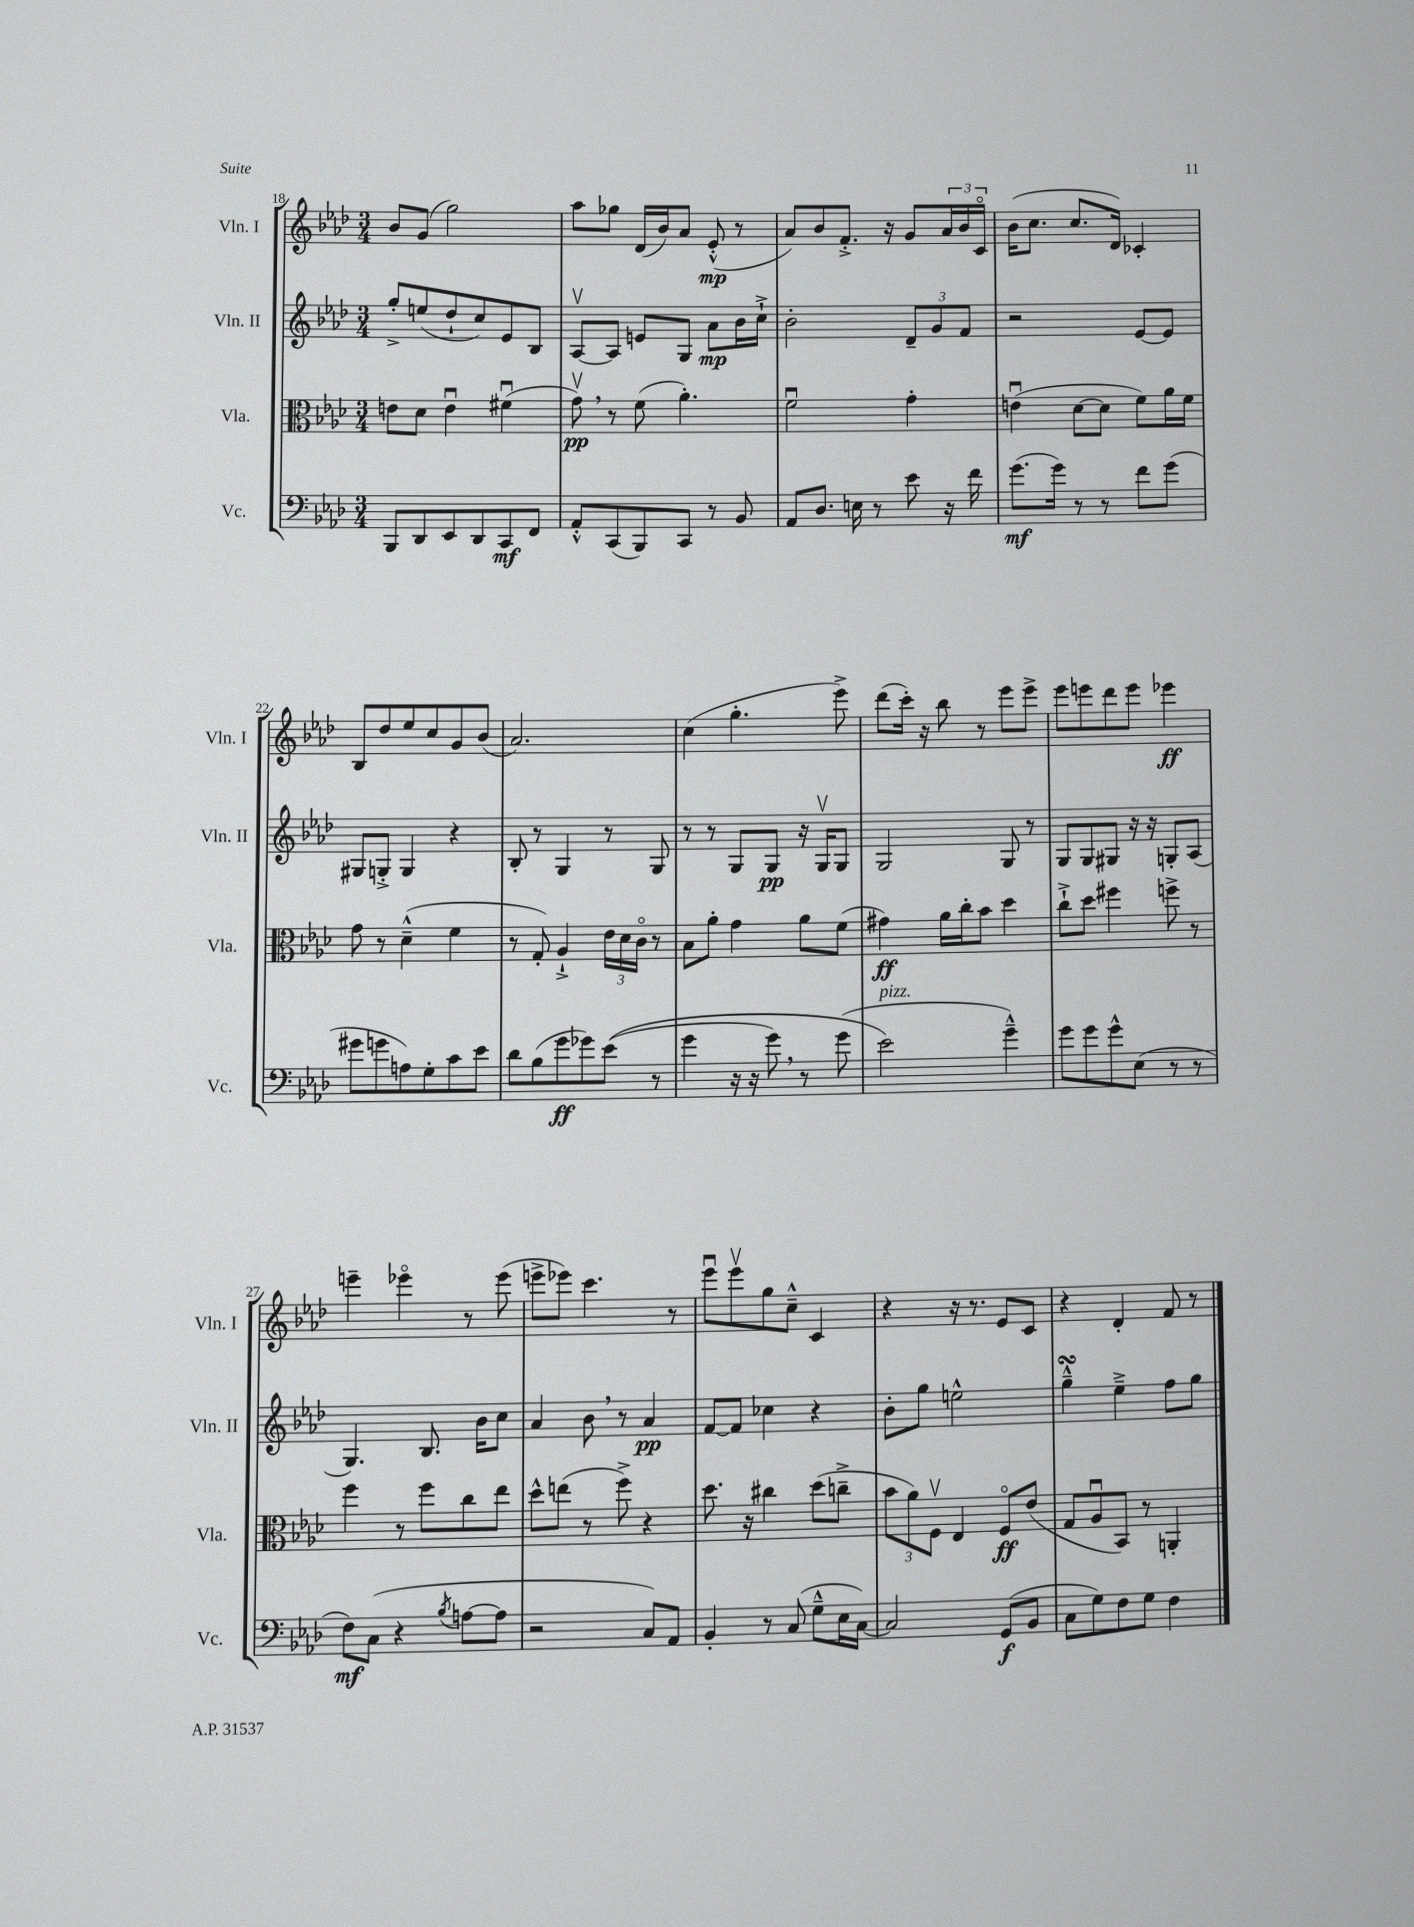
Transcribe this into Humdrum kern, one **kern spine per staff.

**kern	**dynam	**kern	**dynam	**kern	**dynam	**kern	**dynam
*part4	*part4	*part3	*part3	*part2	*part2	*part1	*part1
*staff4	*staff4	*staff3	*staff3	*staff2	*staff2	*staff1	*staff1
*I"Vc.	*	*I"Vla.	*	*I"Vln. II	*	*I"Vln. I	*
*I'Vc.	*	*I'Vla.	*	*I'Vln. II	*	*I'Vln. I	*
*clefF4	*	*clefC3	*	*clefG2	*	*clefG2	*
*k[b-e-a-d-]	*	*k[b-e-a-d-]	*	*k[b-e-a-d-]	*	*k[b-e-a-d-]	*
*M3/4	*	*M3/4	*	*M3/4	*	*M3/4	*
=18	=18	=18	=18	=18	=18	=18	=18
8BBB-/L	.	8en\L	.	8gg'^/L	.	8b-/L	.
8DD-/	.	8d-\J	.	(8een/	.	(8g/J	.
8EE-/	.	4eu\	.	8dd-`/	.	2gg\)	.
8DD-/	.	.	.	8cc/)	.	.	.
8CC/	mf	(4f#Xu\	.	8e-/	.	.	.
8FF/J	.	.	.	8B-/J	.	.	.
=19	=19	=19	=19	=19	=19	=19	=19
8AA-'^^/L	.	8gv,\)	pp	[8A-v/L	.	8aa-\L	.
(8CC/	.	8r	.	8A-/J]	.	8gg-X\J	.
8BBB-/)	.	(8f\	.	8en/L	.	(16d-/LL	.
.	.	.	.	.	.	16b-/J)	.
8CC/J	.	4.a-'\)	.	8G/J	.	8a-/J	.
8r	.	.	.	8a-\L	mp	(8e-'^^/	mp
8BB-/	.	.	.	16b-\L	.	8r	.
.	.	.	.	16cc`^\JJ	.	.	.
=20	=20	=20	=20	=20	=20	=20	=20
8AA-/L	.	2fu\	.	2b-'\	.	8a-/L)	.
8.D-/J	.	.	.	.	.	8b-/	.
.	.	.	.	.	.	8.f'^/J	.
16En\	.	.	.	.	.	.	.
8r	.	.	.	.	.	.	.
.	.	.	.	.	.	16r	.
8e-\	.	4g'\	.	12d-~/L	.	8g/L	.
.	.	.	.	12g/	.	.	.
16r	.	.	.	.	.	24a-/L	.
.	.	.	.	12f/J	.	24b-/	.
16f\	.	.	.	.	.	.	.
.	.	.	.	.	.	24c/JJ	.
=21	=21	=21	=21	=21	=21	=21	=21
(8.g\L	mf	(4enu\	.	2r	.	(16b-\KL	.
.	.	.	.	.	.	8.cc\J	.
16g\Jk)	.	.	.	.	.	.	.
8r	.	[8d-\L	.	.	.	8.cc/L	.
8r	.	8d-\J]	.	.	.	.	.
.	.	.	.	.	.	16d-/Jk)	.
8f\L	.	8f\L)	.	[8e-/L	.	4c-X'/	.
(8g\J	.	16a-\L	.	8e-/J]	.	.	.
.	.	16f\JJ	.	.	.	.	.
!!LO:LB:g=z
=22	=22	=22	=22	=22	=22	=22	=22
8g#X\L	.	8g\	.	8G#X/L	.	8B-/L	.
8gn\	.	8r	.	8Gn'^/J	.	8dd-/	.
8An\)	.	(4d-~^^\	.	4G/	.	8ee-/	.
8G'\	.	.	.	.	.	8cc/	.
8c\	.	4f\	.	4r	.	8g/	.
8e-\J	.	.	.	.	.	(8b-/J	.
=23	=23	=23	=23	=23	=23	=23	=23
8d-\L	.	8r	.	8B-'/	.	2.a-/)	.
(8B-\	.	8G'/)	.	8r	.	.	.
8g\	ff	4A-`^/	.	4G/	.	.	.
8g-X\)	.	.	.	.	.	.	.
((8e-\J	.	24e-\LL	.	8r	.	.	.
.	.	24d-\	.	.	.	.	.
.	.	24c\JJ	.	.	.	.	.
8r	.	8r	.	8G/	.	.	.
=24	=24	=24	=24	=24	=24	=24	=24
4g\	.	8B-\L	.	8r	.	(4cc\	.
.	.	8a-'\J	.	8r	.	.	.
16r	.	4g\	.	8G/L	.	4.gg'\	.
16r	.	.	.	.	.	.	.
8g,\)	.	.	.	8G/J	pp	.	.
8r	.	8a-\L	.	16r	.	.	.
.	.	.	.	16Gv/KL	.	.	.
(8g\	.	(8f\J	.	8G/J	.	8eee-^\)	.
=25	=25	=25	=25	=25	=25	=25	=25
!LO:TX:a:i:t=pizz.	!	!	!	!	!	!	!
2e-\)	.	4g#X\)	ff	2G/	.	(8ddd-\L	.
.	.	.	.	.	.	16ccc'\Jk)	.
.	.	.	.	.	.	16r	.
.	.	16a-\LL	.	.	.	8bb-\	.
.	.	16cc'\J	.	.	.	.	.
.	.	8b-\J	.	.	.	8r	.
4g~^^\)	.	4dd-\	.	8G/	.	8eee-\L	.
.	.	.	.	8r	.	8eee-^\J	.
=26	=26	=26	=26	=26	=26	=26	=26
8g\L	.	8cc`^\L	.	8G/L	.	8eee-\L	.
8g\	.	8dd-\J	.	8G/	.	8eeen\	.
8g^^\	.	4ff#X\	.	8G#X/J	.	8ddd-\	.
(8E-\J	.	.	.	16r	.	8eee\J	.
.	.	.	.	16r	.	.	.
8r	.	8ffn^\	.	8Gn'/L	.	4eee-X\	ff
8r	.	8r	.	(8A-/J	.	.	.
!!LO:LB:g=z
=27	=27	=27	=27	=27	=27	=27	=27
8F\L)	mf	4ff\	.	4.G/)	.	4eeen~\	.
(8C\J	.	.	.	.	.	.	.
4r	.	8r	.	.	.	4eee-X\	.
.	.	8ff\L	.	8.B-/	.	.	.
8qB-/	.	.	.	.	.	.	.
[8An\L	.	8cc\	.	.	.	8r	.
.	.	.	.	16b-\KL	.	.	.
8A\J]	.	8ee-\J	.	8cc\J	.	(8eee-\	.
=28	=28	=28	=28	=28	=28	=28	=28
2r	.	8dd-^^\L	.	4a-/	.	8eeen^\L	.
.	.	(8een\J	.	.	.	8eee-X\J)	.
.	.	8r	.	8b-,\	.	4.ccc\	.
.	.	8ff^\)	.	8r	.	.	.
8C/L)	.	4r	.	4a-/	pp	.	.
8AA-/J	.	.	.	.	.	8r	.
=29	=29	=29	=29	=29	=29	=29	=29
4BB-'/	.	8.dd-\	.	[8f/L	.	8eee-u\L	.
.	.	.	.	8f/J]	.	8eee-v\	.
.	.	16r	.	.	.	.	.
8r	.	4cc#X\	.	4cc-X\	.	8gg\	.
(8C/	.	.	.	.	.	8cc~^^\J	.
8G~^^\L	.	(8dd-\L	.	4r	.	4c/	.
16E-\L	.	8ccn~^\J	.	.	.	.	.
[16C\JJ)	.	.	.	.	.	.	.
=30	=30	=30	=30	=30	=30	=30	=30
2C/]	.	12b-\L	.	8b-'\L	.	4r	.
.	.	12a-\)	.	.	.	.	.
.	.	.	.	8gg\J	.	.	.
.	.	12Fv\J	.	.	.	.	.
.	.	4E-/	.	2een^^\	.	16r	.
.	.	.	.	.	.	8.r	.
(8GG/L	f	8F/L	ff	.	.	8e-/L	.
8BB-/J	.	(8e-/J	.	.	.	8c/J	.
=31	=31	=31	=31	=31	=31	=31	=31
8C\L	.	8G/L	.	4ggsSsS~^^\	.	4r	.
8G\)	.	8A-u/	.	.	.	.	.
8F\	.	8BB-/J)	.	4ee-~^\	.	4d-'/	.
8G\J	.	8r	.	.	.	.	.
4F\	.	4AAn'/	.	8ff\L	.	8f/	.
.	.	.	.	8gg\J	.	8r	.
==	==	==	==	==	==	==	==
*-	*-	*-	*-	*-	*-	*-	*-
